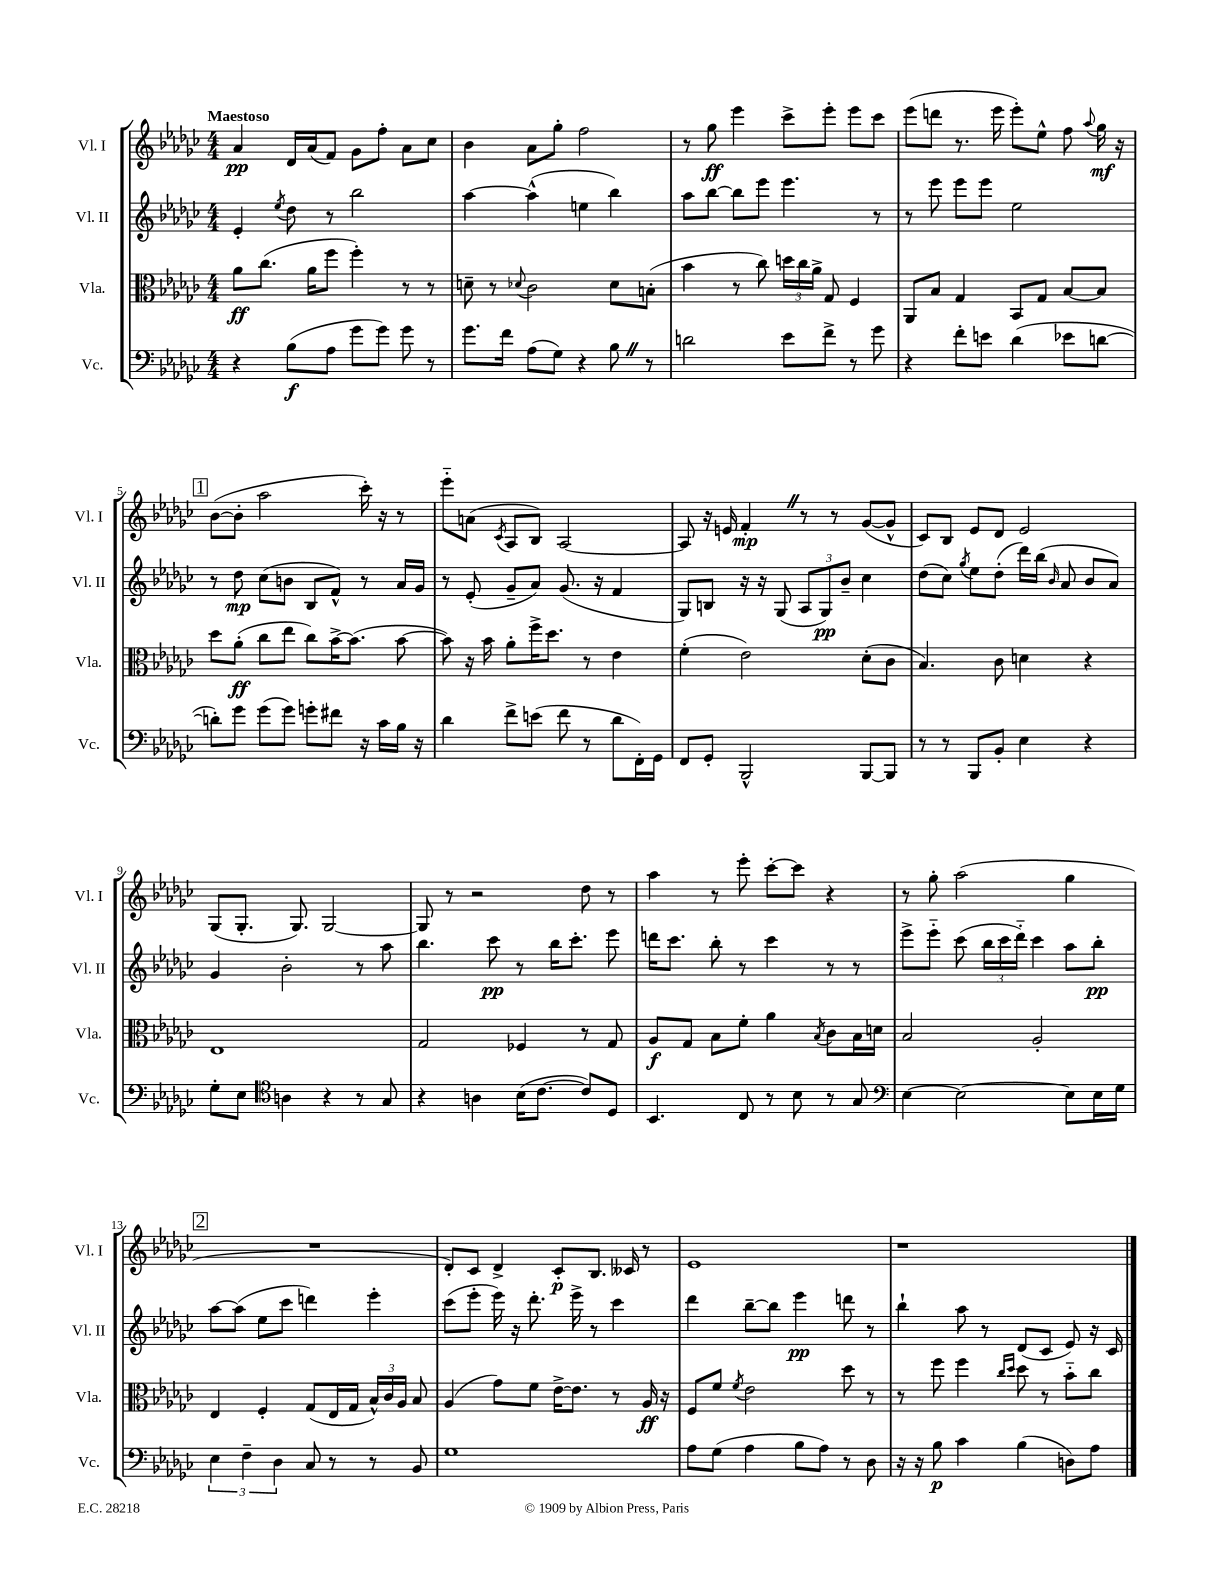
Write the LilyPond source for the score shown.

<<
\new StaffGroup <<
\new Staff = "s0" \with { instrumentName = "Vl. I" shortInstrumentName = "Vl. I" } {
    \clef treble \key ges \major \numericTimeSignature \time 4/4 \tempo "Maestoso"
    \autoBeamOff aes'4\pp des'16[ aes'16( f'8]) ges'8[ f''8]-. aes'8[ ces''8] |
    bes'4 aes'8[ ges''8]-. f''2 |
    r8 ges''8\ff ees'''4 ces'''8[-> ees'''8]-. ees'''8[ ces'''8] |
    ees'''8[( d'''8] r8. ees'''16 ees'''8[-.) ees''8]-^ f''8 \appoggiatura { aes''8 } ges''16\mf r16 |
    \mark \markup { \box "1" } bes'8[~( bes'8]-. aes''2 ces'''16-.) r16 r8 |
    ees'''8[-_ a'8]( \acciaccatura { ces'8 } aes8[ bes8]) aes2~ |
    aes8 r16 e'16 f'4-.\mp \once \override BreathingSign.text = \markup { \musicglyph "scripts.caesura.straight" } \breathe r8 r8 ges'8[~( ges'8]-^ |
    ces'8[) bes8] ees'8[ des'8] ees'2 |
    ges8[( ges8.]-. ges8.) ges2~ |
    ges8 r8 r2 des''8 r8 |
    aes''4 r8 ees'''8-. ces'''8[~-. ces'''8] r4 |
    r8 ges''8-. aes''2( ges''4 |
    \mark \markup { \box "2" } R1 |
    des'8[-.) ces'8] des'4-> ces'8[-.\p bes8.] ceses'16 r8 |
    ees'1 |
    r1 \bar "|." |
}
\new Staff = "s1" \with { instrumentName = "Vl. II" shortInstrumentName = "Vl. II" } {
    \clef treble \key ges \major \numericTimeSignature \time 4/4
    \autoBeamOff ees'4-. \acciaccatura { ees''8 } des''8 r8 bes''2 |
    aes''4~ aes''4-^( e''4 bes''4) |
    aes''8[ bes''8]~ bes''8[ ees'''8] ees'''4. r8 |
    r8 ees'''8 ees'''8[ ees'''8] ees''2 |
    \mark \markup { \box "1" } r8 des''8\mp ces''8[( b'8] bes8[ f'8]-^) r8 aes'16[ ges'16] |
    r8 ees'8-.( ges'8[-- aes'8]) ges'8.( r16 f'4 |
    ges8[) b8] r16 r16 ges8( \tuplet 3/2 { aes8[ ges8\pp) bes'8]-- } ces''4 |
    des''8[( ces''8]) \acciaccatura { ges''8 } ees''8[ des''8]-.( des'''16[) bes''16]( \grace { bes'16 } aes'8 bes'8[ aes'8]) |
    ges'4 bes'2-. r8 aes''8 |
    bes''4. ces'''8\pp r8 bes''16[ ces'''8.]-. ees'''8 |
    d'''16[ ces'''8.] bes''8-. r8 ces'''4 r8 r8 |
    ees'''8[-> ees'''8]-_ ces'''8( \tuplet 3/2 { bes''16[ ces'''16 des'''16]-_) } ces'''4 aes''8[ bes''8]-.\pp |
    \mark \markup { \box "2" } aes''8[~ aes''8]( ees''8[ ces'''8] d'''4) ees'''4-. |
    ces'''8[( ees'''8]-. ees'''16) r16 des'''8.-. ees'''16-> r8 ces'''4 |
    des'''4 bes''8[~-- bes''8] ees'''4\pp d'''8 r8 |
    bes''4-! aes''8 r8 des'8[( ces'8] ees'8) r16 ces'16 \bar "|." |
}
\new Staff = "s2" \with { instrumentName = "Vla." shortInstrumentName = "Vla." } {
    \clef alto \key ges \major \numericTimeSignature \time 4/4
    \autoBeamOff aes'8[\ff ces''8.]( aes'16[ f''8] f''4-.) r8 r8 |
    d'8-- r8 \appoggiatura { des'8 } ces'2 des'8[ b8]-.( |
    bes'4 r8 ces''8) \tuplet 3/2 { d''16[ ces''16 aes'16]-> } ges8 f4 |
    aes,8[ bes8] ges4 bes,8[ ges8] bes8[~ bes8] |
    \mark \markup { \box "1" } des''8[ aes'8]-.\ff( ces''8[ ees''8] ces''8[) bes'16~-> bes'8.]( bes'8~ |
    bes'8) r16 bes'16 aes'8[-. f''16-> des''8.] r8 ees'4 |
    f'4-.( ees'2) des'8[-.( ces'8] |
    bes4.) ces'8 d'4 r4 |
    ees1 |
    ges2 fes4 r8 ges8 |
    aes8[\f ges8] bes8[ f'8]-. aes'4 \acciaccatura { bes8 } ces'8[ bes16 d'16] |
    bes2 aes2-. |
    \mark \markup { \box "2" } ees4 f4-. ges8[( ees16 ges16] \tuplet 3/2 { bes16[-^) ces'16 aes16] } bes8 |
    aes4( ges'8[) f'8] ees'16[~-> ees'8.] r8 aes16\ff r16 |
    f8[ f'8] \acciaccatura { f'8 } ees'2 des''8 r8 |
    r8 f''8 f''4 \grace { ces''16[ des''16] } des''8 r8 bes'8[-_ ces''8] \bar "|." |
}
\new Staff = "s3" \with { instrumentName = "Vc." shortInstrumentName = "Vc." } {
    \clef bass \key ges \major \numericTimeSignature \time 4/4
    \autoBeamOff r4 bes8[\f( aes8] ges'8[ ges'8]) ges'8 r8 |
    ges'8.[ f'16] aes8[( ges8]) r4 bes8 \once \override BreathingSign.text = \markup { \musicglyph "scripts.caesura.straight" } \breathe r8 |
    d'2 ees'8[ f'8]-> r8 ges'8 |
    r4 f'8[-. e'8] des'4( ees'8[ d'8]~ |
    \mark \markup { \box "1" } d'8[-.) ges'8] ges'8[( ges'8]) g'8[-. fis'8] r16 ces'16[ bes16] r16 |
    des'4 f'8[-> e'8]( f'8 r8 des'8[ f,16-.) ges,16] |
    f,8[ ges,8]-. bes,,2-^ bes,,8[~ bes,,8] |
    r8 r8 bes,,8[ bes,8]-. ees4 r4 |
    ges8[-. ees8] \clef tenor a4 r4 r8 ges8 |
    r4 a4 bes16[( ces'8.]~ ces'8[) des8] |
    bes,4. ces8 r8 bes8 r8 ges8 |
    \clef bass ees4~ ees2~ ees8[ ees16 ges16] |
    \mark \markup { \box "2" } \tuplet 3/2 { ees4 f4-- des4 } ces8 r8 r8 bes,8 |
    ges1 |
    aes8[ ges8]( aes4 bes8[ aes8]) r8 des8 |
    r16 r16 bes8\p ces'4 bes4( d8[) aes8] \bar "|." |
}
>>
>>
